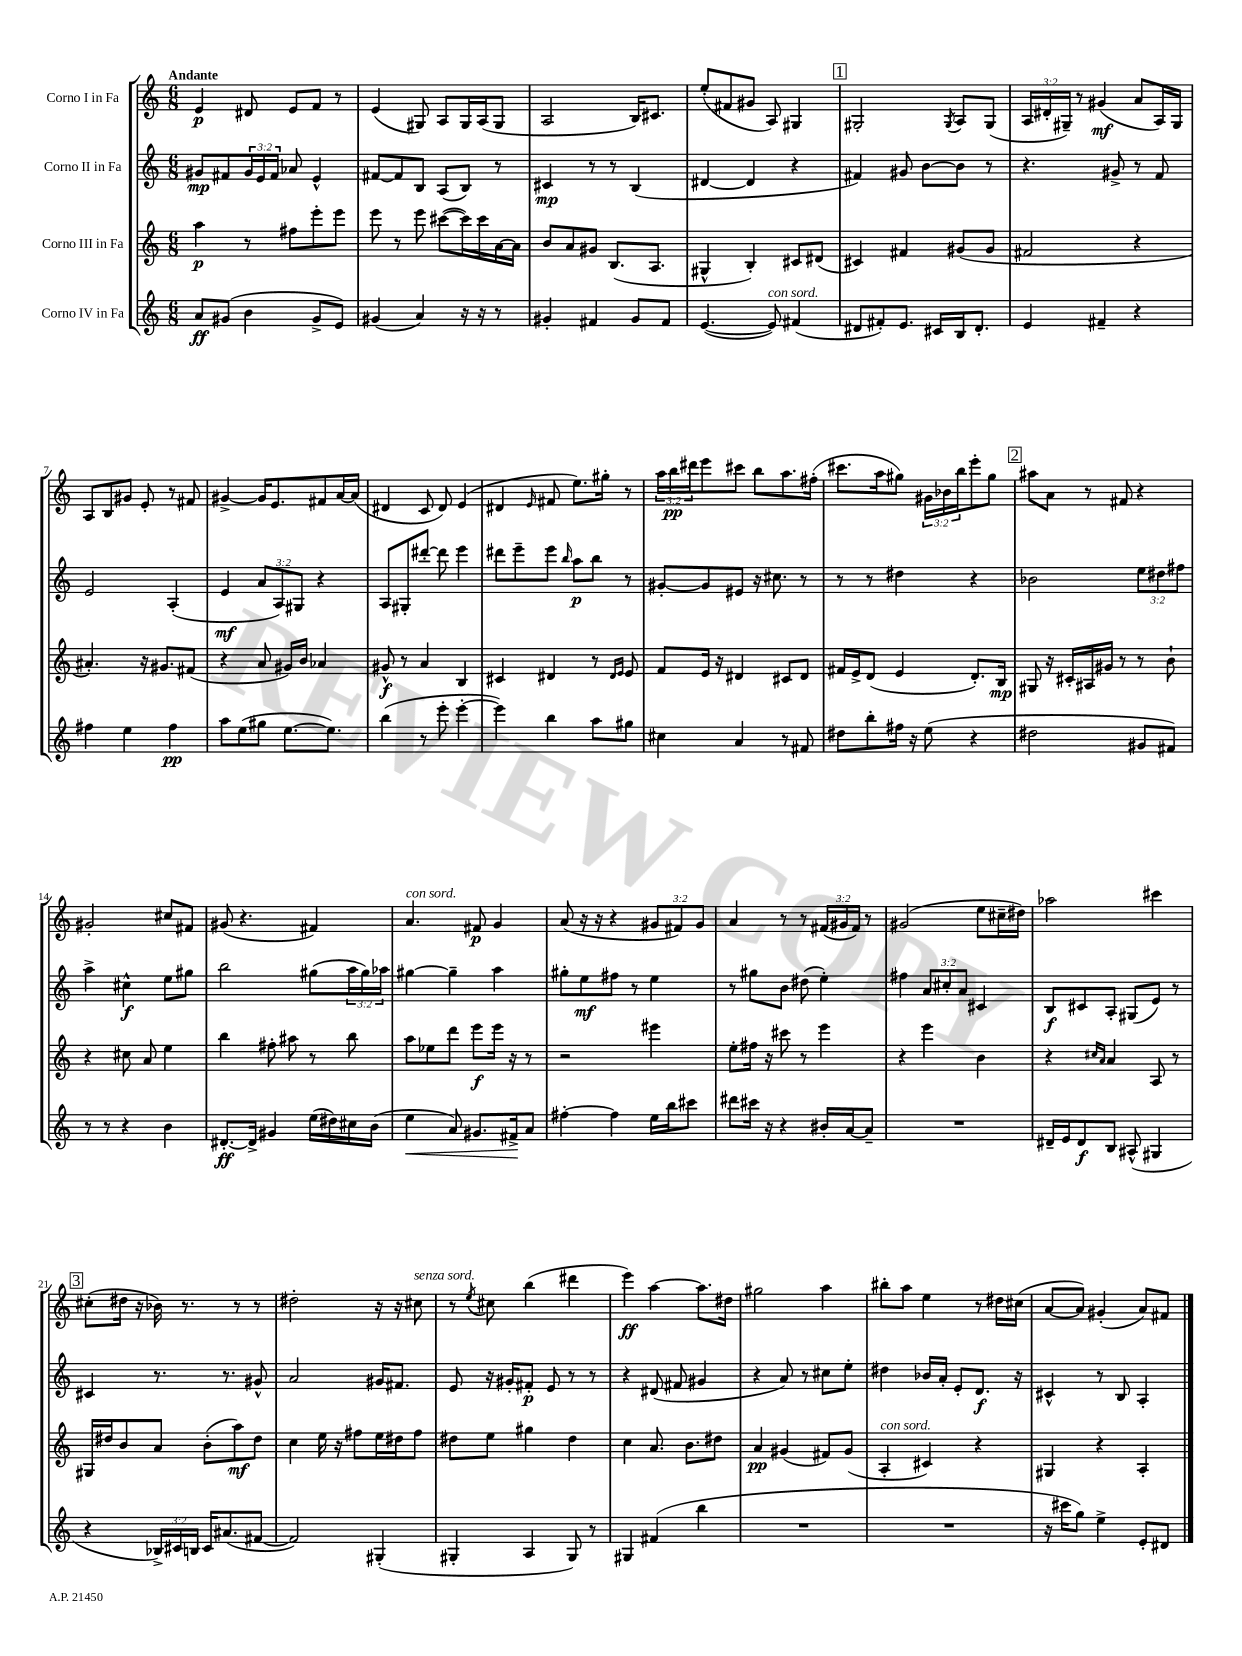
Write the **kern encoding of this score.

**kern	**dynam	**kern	**dynam	**kern	**dynam	**kern	**dynam
*part4	*part4	*part3	*part3	*part2	*part2	*part1	*part1
*staff4	*staff4	*staff3	*staff3	*staff2	*staff2	*staff1	*staff1
*I"Corno IV in Fa	*	*I"Corno III in Fa	*	*I"Corno II in Fa	*	*I"Corno I in Fa	*
*clefG2	*	*clefG2	*	*clefG2	*	*clefG2	*
*k[]	*	*k[]	*	*k[]	*	*k[]	*
*M6/8	*	*M6/8	*	*M6/8	*	*M6/8	*
=1	=1	=1	=1	=1	=1	=1	=1
!	!	!	!	!	!	!LO:TX:a:B:t=Andante	!
8a/L	ff	4aa\	p	8g#X/L	mp	4e/	p
(8g#X/J	.	.	.	8f#X/	.	.	.
4b\	.	8r	.	24g#/L	.	8d#X/	.
.	.	.	.	24e/	.	.	.
.	.	.	.	24f#/JJ	.	.	.
.	.	8ff#X\L	.	8a-X/	.	8e/L	.
8g#^/L	.	8eee'\	.	4e^^/	.	8f/J	.
8e/J)	.	8eee\J	.	.	.	8r	.
=2	=2	=2	=2	=2	=2	=2	=2
(4g#X/	.	8eee\	.	[8f#X/L	.	(4e/	.
.	.	8r	.	8f#/]	.	.	.
4a/)	.	8eee\	.	8B/J	.	8G#X/)	.
.	.	([8ccc#X\L	.	(8A/L	.	8A/L	.
16r	.	16ccc#\L])	.	8B/J)	.	16G#/L	.
16r	.	16ccc#\	.	.	.	(16A/J	.
8r	.	[16a\	.	8r	.	8G#/J	.
.	.	16a\JJ]	.	.	.	.	.
=3	=3	=3	=3	=3	=3	=3	=3
4g#X'/	.	8b/L	.	4c#X/	mp	2A/	.
.	.	8a/	.	.	.	.	.
4f#X/	.	8g#X/J	.	8r	.	.	.
.	.	(8.B/L	.	8r	.	.	.
8g#/L	.	.	.	(4B/	.	16B/KL)	.
.	.	8.A/J	.	.	.	8.c#X/J	.
8f#/J	.	.	.	.	.	.	.
=4	=4	=4	=4	=4	=4	=4	=4
([4.e/	.	4G#X^^/	.	[4d#X/	.	(8ee'/L	.
.	.	.	.	.	.	8f#X/	.
.	.	4B'/)	.	4d#/]	.	8g#X/J	.
!LO:TX:a:i:t=con sord.	!	!	!	!	!	!	!
8e/])	.	.	.	.	.	8A/)	.
(4f#X/	.	8c#X/L	.	4r	.	4G#X/	.
.	.	(8d#X/J	.	.	.	.	.
!!LO:REH:place=s1:t=1
=5	=5	=5	=5	=5	=5	=5	=5
8d#X/L	.	4c#X/)	.	4f#X/)	.	2G#X'/	.
8f#X'/)	.	.	.	.	.	.	.
8.e/J	.	4f#X/	.	8g#X/	.	.	.
.	.	.	.	[8b\L	.	.	.
16c#X/LL	.	.	.	.	.	.	.
.	.	.	.	.	.	8qG#/	.
16B/J	.	(8g#X/L	.	8b\J]	.	8A/L	.
8.d#'/J	.	.	.	.	.	.	.
.	.	8g#/J	.	8r	.	(8G#/J	.
=6	=6	=6	=6	=6	=6	=6	=6
4e/	.	2f#X/	.	4.r	.	24A/LL	.
.	.	.	.	.	.	24d#X'/	.
.	.	.	.	.	.	24G#X~/JJ)	.
.	.	.	.	.	.	8r	.
4f#X~/	.	.	.	.	.	(4g#X/	mf
.	.	.	.	8g#X^/	.	.	.
4r	.	4r	.	8r	.	8a/L	.
.	.	.	.	8f/	.	16A/L)	.
.	.	.	.	.	.	16G#/JJ	.
!!LO:LB:g=z
=7	=7	=7	=7	=7	=7	=7	=7
4ff#X\	.	4.a#X'/)	.	2e/	.	8A/L	.
.	.	.	.	.	.	8B/	.
4ee\	.	.	.	.	.	8g#X/J	.
.	.	16r	.	.	.	8e'/	.
.	.	8.g#X/L	.	.	.	.	.
4ff#\	pp	.	.	(4A'/	.	8r	.
.	.	(8f#X/J	.	.	.	8f#X/	.
=8	=8	=8	=8	=8	=8	=8	=8
8aa\L	.	4r	.	4e/	mf	[4g#X^/	.
(8ee\	.	.	.	.	.	.	.
8gg#X\J	.	8a/	.	12a/L	.	16g#/KL]	.
.	.	.	.	.	.	8.e/	.
.	.	.	.	12A/)	.	.	.
[8.ee\L	.	16g#X/LL)	.	.	.	.	.
.	.	.	.	12G#X/J	.	.	.
.	.	16b/JJ	.	.	.	.	.
.	.	4a-X/	.	4r	.	8f#X/	.
8.ee\J])	.	.	.	.	.	.	.
.	.	.	.	.	.	[16a/L	.
.	.	.	.	.	.	(16a/JJ]	.
=9	=9	=9	=9	=9	=9	=9	=9
(4bb\	.	8g#X^^/	f	8A/L	.	4d#X/	.
.	.	8r	.	8G#X'/	.	.	.
8r	.	4a/	.	[8ddd#X'/J	.	8c/	.
8eee'\	.	.	.	8ddd#\]	.	8d#/)	.
[4eee'\	.	4B/	.	4eee\	.	(4e/	.
=10	=10	=10	=10	=10	=10	=10	=10
4eee\])	.	4c#X/	.	8ddd#X\L	.	4d#X/	.
.	.	.	.	8eee~\	.	.	.
.	.	.	.	.	.	16qqe/	.
4bb\	.	4d#X/	.	8eee\J	.	8f#X/	.
.	.	.	.	16qqbb/	.	.	.
.	.	.	.	8aa\L	p	8.ee\L)	.
8aa\L	.	8r	.	8bb\J	.	.	.
.	.	.	.	.	.	16gg#X'\Jk	.
.	.	16qqd#/LL	.	.	.	.	.
.	.	16qqe/JJ	.	.	.	.	.
8gg#X\J	.	8e/	.	8r	.	8r	.
=11	=11	=11	=11	=11	=11	=11	=11
4cc#X\	.	8f/L	.	[8g#X'/L	.	24aa\LL	.
.	.	.	.	.	.	24bb\	pp
.	.	.	.	.	.	24ddd#X\J	.
.	.	16e/Jk	.	8g#/]	.	8eee\	.
.	.	16r	.	.	.	.	.
4a/	.	4d#X/	.	8e#X/J	.	8ccc#X\J	.
.	.	.	.	16r	.	8bb\L	.
.	.	.	.	8.cc#X\	.	.	.
8r	.	8c#X/L	.	.	.	8.aa\	.
8f#X/	.	8d#/J	.	8r	.	.	.
.	.	.	.	.	.	(16ff#X'\Jk	.
=12	=12	=12	=12	=12	=12	=12	=12
8dd#X\L	.	16f#X/LL	.	8r	.	8.ccc#X\L	.
.	.	16e^/J	.	.	.	.	.
8bb'\	.	(8d/J	.	8r	.	.	.
.	.	.	.	.	.	16aa\k	.
16ff#X\Jk	.	4e/	.	4dd#X\	.	8gg#X\J)	.
16r	.	.	.	.	.	.	.
(8ee\	.	.	.	.	.	24g#X\LL	.
.	.	.	.	.	.	24b-X\	.
.	.	.	.	.	.	24bb\J	.
4r	.	8.d'/L)	.	4r	.	8eee'\	.
.	.	.	.	.	.	8gg#\J	.
.	.	16B/Jk	mp	.	.	.	.
!!LO:REH:place=s1:t=2
=13	=13	=13	=13	=13	=13	=13	=13
2dd#X\	.	8G#X/	.	2b-X\	.	8aa#X\L	.
.	.	16r	.	.	.	8a\J	.
.	.	16c#X'/LL	.	.	.	.	.
.	.	16A#X/	.	.	.	8r	.
.	.	16g#X/JJ	.	.	.	.	.
.	.	8r	.	.	.	8f#X/	.
8g#X/L	.	8r	.	12ee\L	.	4r	.
.	.	.	.	12dd#X\	.	.	.
8f#X/J)	.	8b`\	.	.	.	.	.
.	.	.	.	12ff#X\J	.	.	.
!!LO:LB:g=z
=14	=14	=14	=14	=14	=14	=14	=14
8r	.	4r	.	4aa^\	.	2g#X'/	.
8r	.	.	.	.	.	.	.
4r	.	8cc#X\	.	4cc#X^^\	f	.	.
.	.	8a/	.	.	.	.	.
4b\	.	4ee\	.	8ee\L	.	8cc#X/L	.
.	.	.	.	8gg#X\J	.	8f#X/J	.
=15	=15	=15	=15	=15	=15	=15	=15
[8.d#X'/L	ff	4bb\	.	2bb\	.	(8g#X/	.
.	.	.	.	.	.	4.r	.
16d#^/Jk]	.	.	.	.	.	.	.
4g#X/	.	8ff#X'\	.	.	.	.	.
.	.	8aa#X\	.	.	.	.	.
(16ee\LL	.	8r	.	(8gg#X\L	.	4f#X/)	.
16dd#X\)	.	.	.	.	.	.	.
16cc#X\	.	8bb\	.	24aa\L	.	.	.
.	.	.	.	24gg#\)	.	.	.
(16b\JJ	.	.	.	.	.	.	.
.	.	.	.	24aa-X\JJ	.	.	.
=16	=16	=16	=16	=16	=16	=16	=16
!	!	!	!	!	!	!LO:TX:a:i:t=con sord.	!
!	!LO:HP:b	!	!	!	!	!	!
4ee\	<	8aa\L	.	[4gg#X\	.	4.a/	.
.	.	8ee-X\	.	.	.	.	.
8a/)	.	8ddd\J	.	4gg#~\]	.	.	.
8.g#X/L	.	8eee\L	f	.	.	8f#X/	p
.	.	16eee\Jk	.	4aa\	.	4g/	.
16f#X^/k	.	16r	.	.	.	.	.
8a/J	[	8r	.	.	.	.	.
=17	=17	=17	=17	=17	=17	=17	=17
[4ff#X'\	.	2r	.	8gg#X'\L	.	(8a/	.
.	.	.	.	8ee\	mf	16r	.
.	.	.	.	.	.	16r	.
4ff#\]	.	.	.	8ff#X\J	.	4r	.
.	.	.	.	8r	.	.	.
16ee\LL	.	4eee#X\	.	4ee\	.	12g#X/L	.
16bb\J	.	.	.	.	.	.	.
.	.	.	.	.	.	12f#X/)	.
8ccc#X\J	.	.	.	.	.	.	.
.	.	.	.	.	.	12g#/J	.
=18	=18	=18	=18	=18	=18	=18	=18
8ddd#X\L	.	8ee'\L	.	8r	.	4a/	.
16ccc#X\Jk	.	16ff#X\Jk	.	8gg#X\L	.	.	.
16r	.	16r	.	.	.	.	.
4r	.	8ccc#X\	.	8b\J	.	8r	.
.	.	8r	.	(8dd#X\	.	8r	.
16b#X'/LL	.	4eee\	.	4ee'\)	.	(24f#X/LL	.
.	.	.	.	.	.	24g#X/	.
[16a/J	.	.	.	.	.	.	.
.	.	.	.	.	.	24f#/JJ)	.
8a~/J]	.	.	.	.	.	8r	.
=19	=19	=19	=19	=19	=19	=19	=19
2.r	.	4r	.	4ff#X\	.	(2g#X/	.
.	.	4eee\	.	12a/L	.	.	.
.	.	.	.	12cc#X'/	.	.	.
.	.	.	.	12a/J	.	.	.
.	.	4b\	.	4c#X/	.	8ee\L	.
.	.	.	.	.	.	16cc#X~\L	.
.	.	.	.	.	.	16dd#X\JJ)	.
=20	=20	=20	=20	=20	=20	=20	=20
16d#X~/LL	.	4r	.	8B/L	f	2aa-X\	.
16e/J	.	.	.	.	.	.	.
8d#/	f	.	.	8c#X/	.	.	.
.	.	16qqcc#X/LL	.	.	.	.	.
.	.	16qqa/JJ	.	.	.	.	.
8B/J	.	4a/	.	8A'/J	.	.	.
(8A#X^^/	.	.	.	(8G#X/L	.	.	.
4G#X/	.	8A/	.	8e/J)	.	4ccc#X\	.
.	.	8r	.	8r	.	.	.
!!LO:LB:g=z
!!LO:REH:place=s1:t=3
=21	=21	=21	=21	=21	=21	=21	=21
4r	.	16G#X/LL	.	4c#X/	.	(8cc#X'\L	.
.	.	16dd#X/J	.	.	.	.	.
.	.	8b/	.	.	.	16dd#X\Jk	.
.	.	.	.	.	.	16r	.
24B-X^/LL)	.	8a/J	.	8.r	.	16b-X\)	.
24c#X/	.	.	.	.	.	.	.
.	.	.	.	.	.	8.r	.
24Bn/JJ	.	.	.	.	.	.	.
16c#/KL	.	(8b'\L	.	.	.	.	.
(8.a#X/	.	.	.	8.r	.	.	.
.	.	8aa\)	mf	.	.	8r	.
[8f#X/J	.	8dd#\J	.	8g#X^^/	.	8r	.
=22	=22	=22	=22	=22	=22	=22	=22
2f#/])	.	4cc\	.	2a/	.	2dd#X'\	.
.	.	16ee\	.	.	.	.	.
.	.	16r	.	.	.	.	.
.	.	8ff#X\L	.	.	.	.	.
(4G#X'/	.	16ee\L	.	16g#X/KL	.	16r	.
.	.	16dd#X\J	.	8.f#X/J	.	16r	.
!	!	!	!	!	!	!LO:TX:a:i:t=senza sord.	!
.	.	8ff#\J	.	.	.	8cc#X\	.
=23	=23	=23	=23	=23	=23	=23	=23
4G#X'/	.	8dd#X\L	.	8e/	.	8r	.
.	.	.	.	.	.	8qee/	.
.	.	8ee\J	.	16r	.	8cc#X\	.
.	.	.	.	16g#X'/KL	.	.	.
4A/	.	4gg#X\	.	8f#X'/J	p	(4bb\	.
.	.	.	.	8e/	.	.	.
8G#/)	.	4dd#\	.	8r	.	4ddd#X\	.
8r	.	.	.	8r	.	.	.
=24	=24	=24	=24	=24	=24	=24	=24
4G#X/	.	4cc\	.	4r	.	4eee\)	ff
(4f#X/	.	8.a/	.	(8d#X/	.	[4aa\	.
.	.	.	.	8f#X/	.	.	.
.	.	8.b\L	.	.	.	.	.
4bb\	.	.	.	4g#X/	.	8.aa\L]	.
.	.	8dd#X\J	.	.	.	.	.
.	.	.	.	.	.	16dd#X\Jk	.
=25	=25	=25	=25	=25	=25	=25	=25
2.r	.	4a/	pp	4r	.	2gg#X\	.
.	.	(4g#X/	.	8a/)	.	.	.
.	.	.	.	8r	.	.	.
.	.	8f#X/L)	.	8cc#X\L	.	4aa\	.
.	.	(8g#/J	.	8ee'\J	.	.	.
=26	=26	=26	=26	=26	=26	=26	=26
!	!	!LO:TX:a:i:t=con sord.	!	!	!	!	!
2.r	.	4A'/	.	4dd#X\	.	8bb#X'\L	.
.	.	.	.	.	.	8aa\J	.
.	.	4c#X/)	.	16b-X/LL	.	4ee\	.
.	.	.	.	16a'/JJ	.	.	.
.	.	.	.	8e'/L	.	.	.
.	.	4r	.	8.d/J	f	8r	.
.	.	.	.	.	.	16dd#X\LL	.
.	.	.	.	16r	.	(16cc#X\JJ	.
=27	=27	=27	=27	=27	=27	=27	=27
16r	.	4G#X/	.	4c#X^^/	.	[8a/L	.
16ccc#X\KL	.	.	.	.	.	.	.
8gg\J)	.	.	.	.	.	8a/J])	.
4ee^\	.	4r	.	8r	.	(4g#X'/	.
.	.	.	.	8B/	.	.	.
8e'/L	.	4A'/	.	4A'/	.	8a/L)	.
8d#X/J	.	.	.	.	.	8f#X/J	.
==	==	==	==	==	==	==	==
*-	*-	*-	*-	*-	*-	*-	*-
